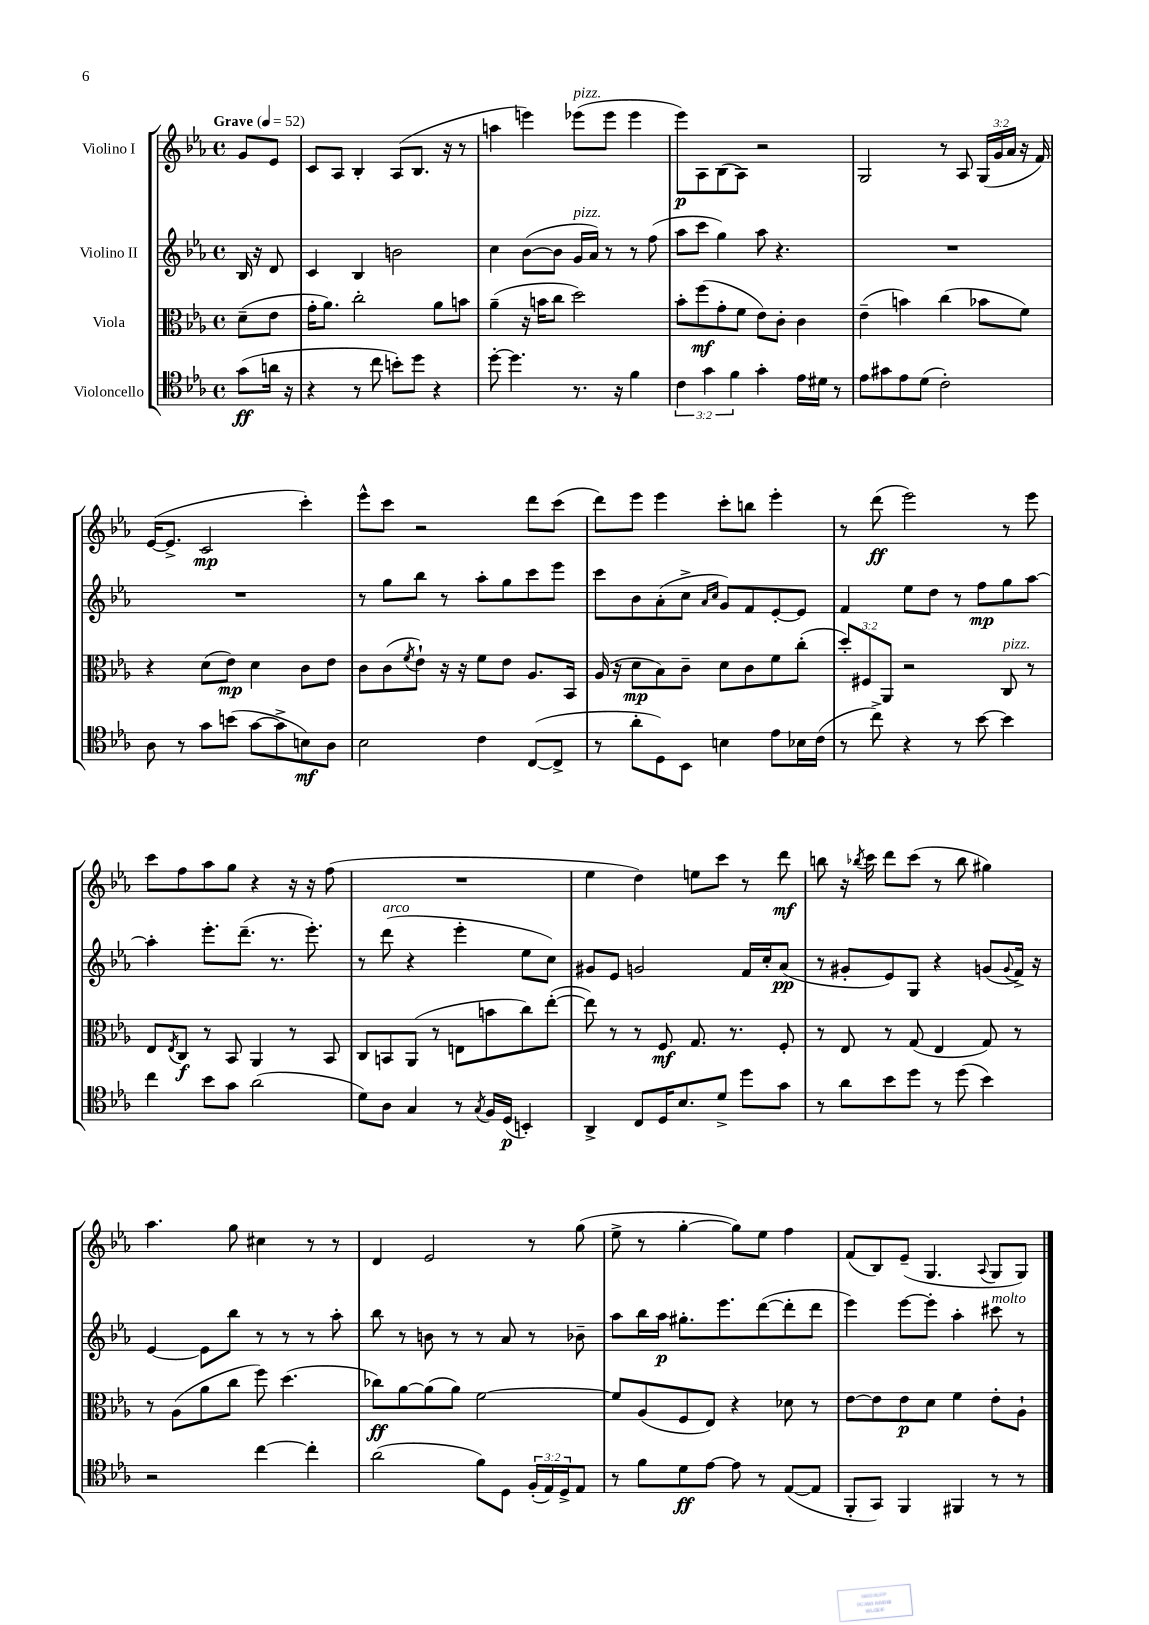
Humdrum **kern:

**kern	**kern	**kern	**kern
*staff4	*staff3	*staff2	*staff1
*clefC4	*clefC3	*clefG2	*clefG2
*k[b-e-a-]	*k[b-e-a-]	*k[b-e-a-]	*k[b-e-a-]
*M4/4	*M4/4	*M4/4	*M4/4
*met(c)	*met(c)	*met(c)	*met(c)
*MM52	*MM52	*MM52	*MM52
(8g	(8d~	16B-	8g
.	.	16r	.
16a	8e-	8d	8e-
16r	.	.	.
=	=	=	=
4r	16g'	4c	8c
.	8.a-)	.	.
.	.	.	8A-
8r	2cc'	4B-	4B-'
8cc	.	.	.
8b')	.	2b	(8A-
8dd	.	.	8.B-
4r	8a-	.	.
.	.	.	16r
.	8b	.	8r
=	=	=	=
[8dd'	(4a-~	4cc	4aa
4.dd]	.	.	.
.	16r	([8b-	4eee)
.	16b	.	.
.	8cc	8b-]	.
8.r	2dd)	16g	(8eee-
.	.	16a-)	.
.	.	8r	8eee-
16r	.	.	.
4f	.	8r	4eee-
.	.	(8ff	.
=	=	=	=
6c	8b-'	8aa-	8eee-)
.	(8ff	8ccc	8A-
6g	.	.	.
.	8g'	4gg)	(8B-
6f	.	.	.
.	8f	.	8A-)
4g'	8e-)	8aa-	2r
.	8c'	4.r	.
16e-	4c	.	.
16d#	.	.	.
8r	.	.	.
=	=	=	=
8e-	(4e-~	1r	2G
8g#	.	.	.
8e-	4b)	.	.
(8d	.	.	.
2c')	(4cc	.	8r
.	.	.	8A-
.	8b-	.	(24G
.	.	.	24g
.	.	.	24a-
.	8f)	.	16r
.	.	.	16f)
=	=	=	=
8A-	4r	1r	([16e-
.	.	.	8.e-^]
8r	.	.	.
8g	(8d	.	2c
(8b	8e-)	.	.
[8g	4d	.	.
8g^]	.	.	.
8B)	8c	.	4ccc')
8A-	8e-	.	.
=	=	=	=
2B-	8c	8r	8eee-^^
.	(8c	8gg	8ccc
.	8qf	.	.
.	8e-`)	8bb-	2r
.	16r	8r	.
.	16r	.	.
4c	8f	8aa-'	.
.	8e-	8gg	.
([8C	8.A-	8ccc	8ddd
8C^]	.	8eee-	(8ccc
.	16BB-	.	.
=	=	=	=
8r	(16A-	8ccc	8ddd)
.	16r	.	.
8a-'	8d	8b-	8eee-
8D)	8B-)	(8a-'	4eee-
8BB-	8c~	8cc^	.
.	.	16qqa-	.
.	.	16qqcc	.
4B	8d	8g)	8ccc'
.	8c	8f	8bb
8e-	8f	[8e-'	4eee-'
16B-	(8cc'	8e-]	.
(16c	.	.	.
=	=	=	=
8r	12dd')	4f	8r
.	12F#	.	.
8cc^)	.	.	(8ddd
.	12AA-	.	.
4r	2r	8ee-	2eee-)
.	.	8dd	.
8r	.	8r	.
[8b-	.	8ff	.
4b-]	8C	8gg	8r
.	8r	[8aa-	8eee-
=	=	=	=
4cc	8E-	4aa-']	8ccc
.	8qE-	.	.
.	8C	.	8ff
8b-	8r	8.eee-'	8aa-
8g	8BB-	.	8gg
.	.	(8.ddd~	.
(2a-	4AA-	.	4r
.	.	8.r	.
.	8r	.	16r
.	.	8.eee-')	16r
.	8BB-	.	(8ff
=	=	=	=
8d)	8C	8r	1r
8A-	8BB	(8ddd	.
4G	(8AA-	4r	.
.	8r	.	.
8r	8E	4eee-'	.
8qG	.	.	.
16F	8b	.	.
(16D	.	.	.
4BB')	8cc)	8ee-	.
.	([8ee-'	8cc)	.
=	=	=	=
4AA-^	8ee-])	8g#	4ee-
.	8r	8e-	.
8C	8r	2g	4dd)
16D	8F	.	.
8.B-	.	.	.
.	8.G	.	8ee
8d^	.	.	8ccc
.	8.r	.	.
8dd	.	16f	8r
.	.	16cc'	.
8g	8F'	(8a-	8ddd
=	=	=	=
8r	8r	8r	8bb
8a-	8E-	8g#'	16r
.	.	.	8qbb-
.	.	.	16ccc
8b-	8r	8e-)	8ddd
8dd	(8G	8G	(8ccc
8r	4E-	4r	8r
(8dd	.	.	8bb-
4b-)	8G)	(8g	4gg#)
.	.	8qqg	.
.	8r	16f^)	.
.	.	16r	.
=	=	=	=
2r	8r	[4e-	4.aa-
.	(8A-	.	.
.	8a-	8e-]	.
.	8cc	8bb-	8gg
[4cc	8ff)	8r	4cc#
.	(4.dd	8r	.
4cc']	.	8r	8r
.	.	8aa-'	8r
=	=	=	=
(2a-	8cc-)	8bb-	4d
.	[8a-	8r	.
.	(8a-]	8b	2e-
.	8a-)	8r	.
8f)	[2f	8r	.
8D	.	8a-	.
(24F'	.	8r	8r
24E-)	.	.	.
24D^	.	.	.
8E-	.	8b-~	(8gg
=	=	=	=
8r	8f]	8aa-	8ee-^
8f	(8A-	16bb-	8r
.	.	16aa-	.
8d	8F	8.gg#'	[4gg'
[8e-	8E-)	.	.
.	.	8.eee-	.
8e-]	4r	.	8gg])
8r	.	([8ddd	8ee-
([8E-	8d-	8ddd']	4ff
8E-]	8r	8ddd	.
=	=	=	=
8FF'	[8e-	4eee-)	(8f
8GG)	8e-]	.	8B-)
4FF	8e-	[8eee-	(8e-~
.	8d	8eee-']	4.G
4FF#	4f	4aa-'	.
.	.	.	8qqA-
8r	8e-'	8ccc#	8G
8r	8A-`	8r	8G)
==	==	==	==
*-	*-	*-	*-
